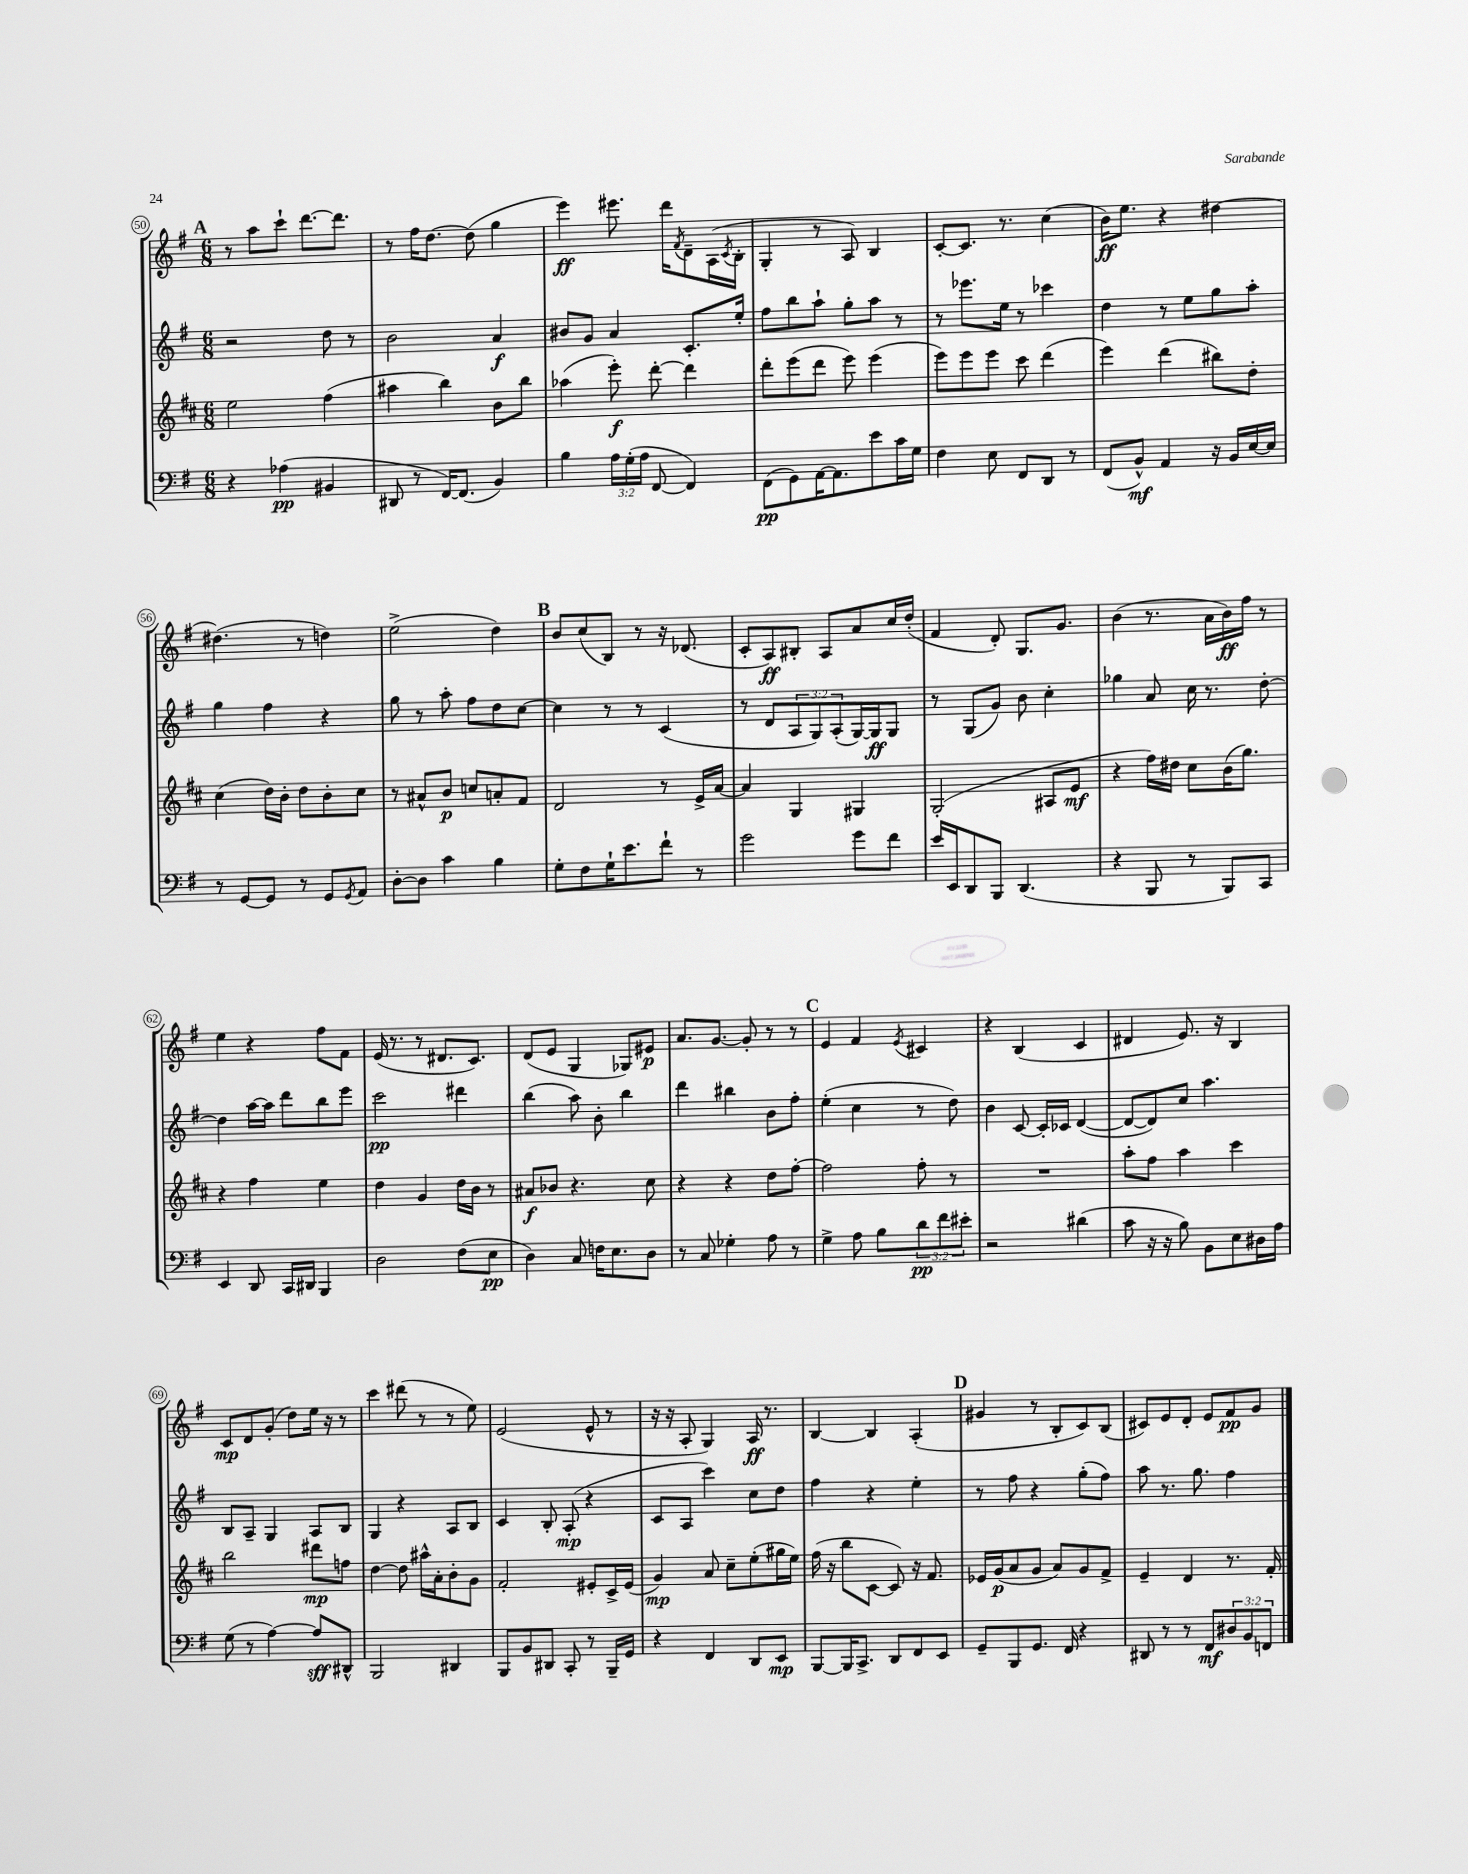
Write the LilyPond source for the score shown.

<<
\new StaffGroup <<
\new Staff = "s0" {
    \clef treble \key g \major \numericTimeSignature \time 6/8
    \mark \markup { \bold "A" } r8 a''8 c'''8-! d'''8.~ d'''8. |
    r8 fis''16 d''8.~ d''8( g''4 |
    e'''4\ff) eis'''8. d'''16 \acciaccatura { fis'8 } d'8-- a16( \acciaccatura { c'8 } b16-. |
    g4-. r8 a8) b4 |
    c'8~-. c'8. r8. c''4( |
    b'16\ff) e''8. r4 dis''4~ |
    dis''4.( r8 d''4) |
    e''2->( d''4) |
    \mark \markup { \bold "B" } b'8 c''8( b8) r8 r16 des'8.( |
    c'8-. a8\ff) bis8-. a8 a'8 c''16 d''16-.( |
    fis'4 d'8-.) g8. g'8. |
    b'4( r8. a'16 b'16\ff) fis''16 r8 |
    e''4 r4 fis''8 fis'8 |
    e'16( r8. r8 dis'8. c'8.) |
    d'8( e'8 g4 ges8) eis'8\p |
    a'8. g'8.~ g'8-. r8 r8 |
    \mark \markup { \bold "C" } e'4 fis'4 \acciaccatura { e'8 } cis'4 |
    r4 b4( c'4 |
    dis'4 e'8.) r16 b4 |
    c'8\mp d'8 g'8-.( d''8) e''16 r16 r8 |
    c'''4 dis'''8( r8 r8 e''8) |
    e'2( e'8-^ r8 |
    r16 r16 a8-. g4) a16\ff r8. |
    b4~ b4 a4-.( |
    \mark \markup { \bold "D" } gis'4 r8 b8-. c'8) b8( |
    cis'8) e'8 d'8-. e'8 fis'8\pp g'8 \bar "|." |
}
\new Staff = "s1" {
    \clef treble \key g \major \numericTimeSignature \time 6/8 \override Staff.TupletNumber.text = #tuplet-number::calc-fraction-text
    \mark \markup { \bold "A" } r2 d''8 r8 |
    b'2 a'4\f |
    bis'8 g'8 a'4 c'8.-. e''16-. |
    fis''8 b''8 a''8-! g''8-. a''8 r8 |
    r8 ees'''8. e''16 r8 ces'''4 |
    d''4 r8 e''8 g''8 a''8-. |
    g''4 fis''4 r4 |
    g''8 r8 a''8-. fis''8 d''8 c''8~ |
    \mark \markup { \bold "B" } c''4 r8 r8 c'4( |
    r8 d'8 \tuplet 3/2 { a8 g8) a8-.( } g16~) g16\ff g8 |
    r8 g8( g'8) b'8 c''4-. |
    ges''4 a'8 c''16 r8. d''8~-. |
    d''4 a''16~ a''16 d'''8 b''8 e'''8 |
    c'''2\pp dis'''4 |
    b''4( a''8) b'8-. b''4 |
    d'''4 bis''4 b'8 fis''8-. |
    \mark \markup { \bold "C" } e''4-.( c''4 r8 d''8) |
    b'4 c'8~ c'16-. ces'16 d'4~( |
    d'8~ d'8) c''8 a''4. |
    b8 a8-- g4 a8 b8 |
    g4 r4 a8 b8 |
    c'4 b8-. a8-.\mp( r4 |
    c'8 a8 c'''4) c''8 d''8 |
    fis''4 r4 e''4-. |
    \mark \markup { \bold "D" } r8 fis''8 r4 g''8-.( fis''8) |
    a''8 r8. g''8. fis''4 \bar "|." |
}
\new Staff = "s2" {
    \clef treble \key d \major \numericTimeSignature \time 6/8
    \mark \markup { \bold "A" } e''2 fis''4( |
    ais''4 b''4) b'8 b''8 |
    aes''4( e'''8-.\f) d'''8~-. d'''4 |
    d'''8-. e'''8( d'''8 e'''8) e'''4( |
    e'''8) e'''8 e'''8 cis'''8 d'''4( |
    e'''4) d'''4( bis''8) d''8-. |
    cis''4( d''16) b'16-. d''8 b'8-. cis''8 |
    r8 ais'8-^ b'8\p c''8 a'8-. fis'8 |
    \mark \markup { \bold "B" } d'2 r8 e'16-> a'16~ |
    a'4 g4 gis4 |
    g2-.( ais8 e'8\mf |
    r4 fis''16) dis''16 cis''8 b'16( g''8.) |
    r4 fis''4 e''4 |
    d''4 g'4 d''16 b'16 r8 |
    ais'8\f bes'8 r4. cis''8 |
    r4 r4 d''8 fis''8~-. |
    \mark \markup { \bold "C" } fis''2 fis''8-. r8 |
    R2. |
    a''8-. fis''8 a''4 cis'''4 |
    b''2 dis'''8\mp f''8 |
    d''4~ d''8 ais''16-^ a'16-. b'8-. g'8 |
    fis'2-. eis'8-. cis'16-> eis'16( |
    g'4\mp) a'8 cis''8-- e''8-.( gis''16 e''16) |
    fis''16( r16 b''8 cis'8~ cis'8) r16 fis'8. |
    \mark \markup { \bold "D" } ees'16 g'16\p( a'8 g'8 a'8) g'8 fis'8-> |
    e'4-- d'4 r8. fis'16-. \bar "|." |
}
\new Staff = "s3" {
    \clef bass \key g \major \numericTimeSignature \time 6/8 \override Staff.TupletNumber.text = #tuplet-number::calc-fraction-text
    \mark \markup { \bold "A" } r4 aes4\pp( bis,4 |
    dis,8 r8 fis,16~) fis,8.( b,4) |
    b4 \tuplet 3/2 { a16 g16-.( a16 } fis,8~ fis,4) |
    fis,8\pp( g,8) a,16~ a,8. e'8 c'16 g16 |
    fis4 e8 fis,8 d,8 r8 |
    fis,8( b,8-^\mf) a,4 r16 b,16 e16~ e16 |
    r8 g,8~ g,8 r8 g,8 \acciaccatura { g,8 } a,8 |
    d8~-. d8 c'4 b4 |
    \mark \markup { \bold "B" } g8-. fis8 g16-! e'8. fis'8-! r8 |
    g'2 g'8 fis'8 |
    e'16 e,16 d,8 b,,8 d,4.( |
    r4 b,,8 r8 b,,8) c,8 |
    e,4 d,8 c,16 dis,16 b,,4 |
    d2 fis8( e8\pp |
    d4) c8 f16 e8. d8 |
    r8 c8 ges4-. a8 r8 |
    \mark \markup { \bold "C" } g4-> a8 b8 \tuplet 3/2 { d'8\pp fis'8 eis'8-. } |
    r2 dis'4( |
    c'8 r16 r16 b8) b,8 e8 dis16 a16 |
    g8( r8 a4~) a8\sff dis,8-^ |
    b,,2 dis,4 |
    b,,8 b,8 dis,8 c,8-. r8 b,,16-- g,16 |
    r4 fis,4 d,8 e,8\mp |
    b,,8~ b,,16 c,8.-> d,8 fis,8 e,8 |
    \mark \markup { \bold "D" } g,8-- b,,8 g,8. fis,16 r4 |
    dis,8 r8 r8 fis,8\mf \tuplet 3/2 { dis8 b,8 f,8 } \bar "|." |
}
>>
>>
\layout { \context { \Score currentBarNumber = #50 \override BarNumber.stencil = #(make-stencil-circler 0.1 0.3 ly:text-interface::print) } }
